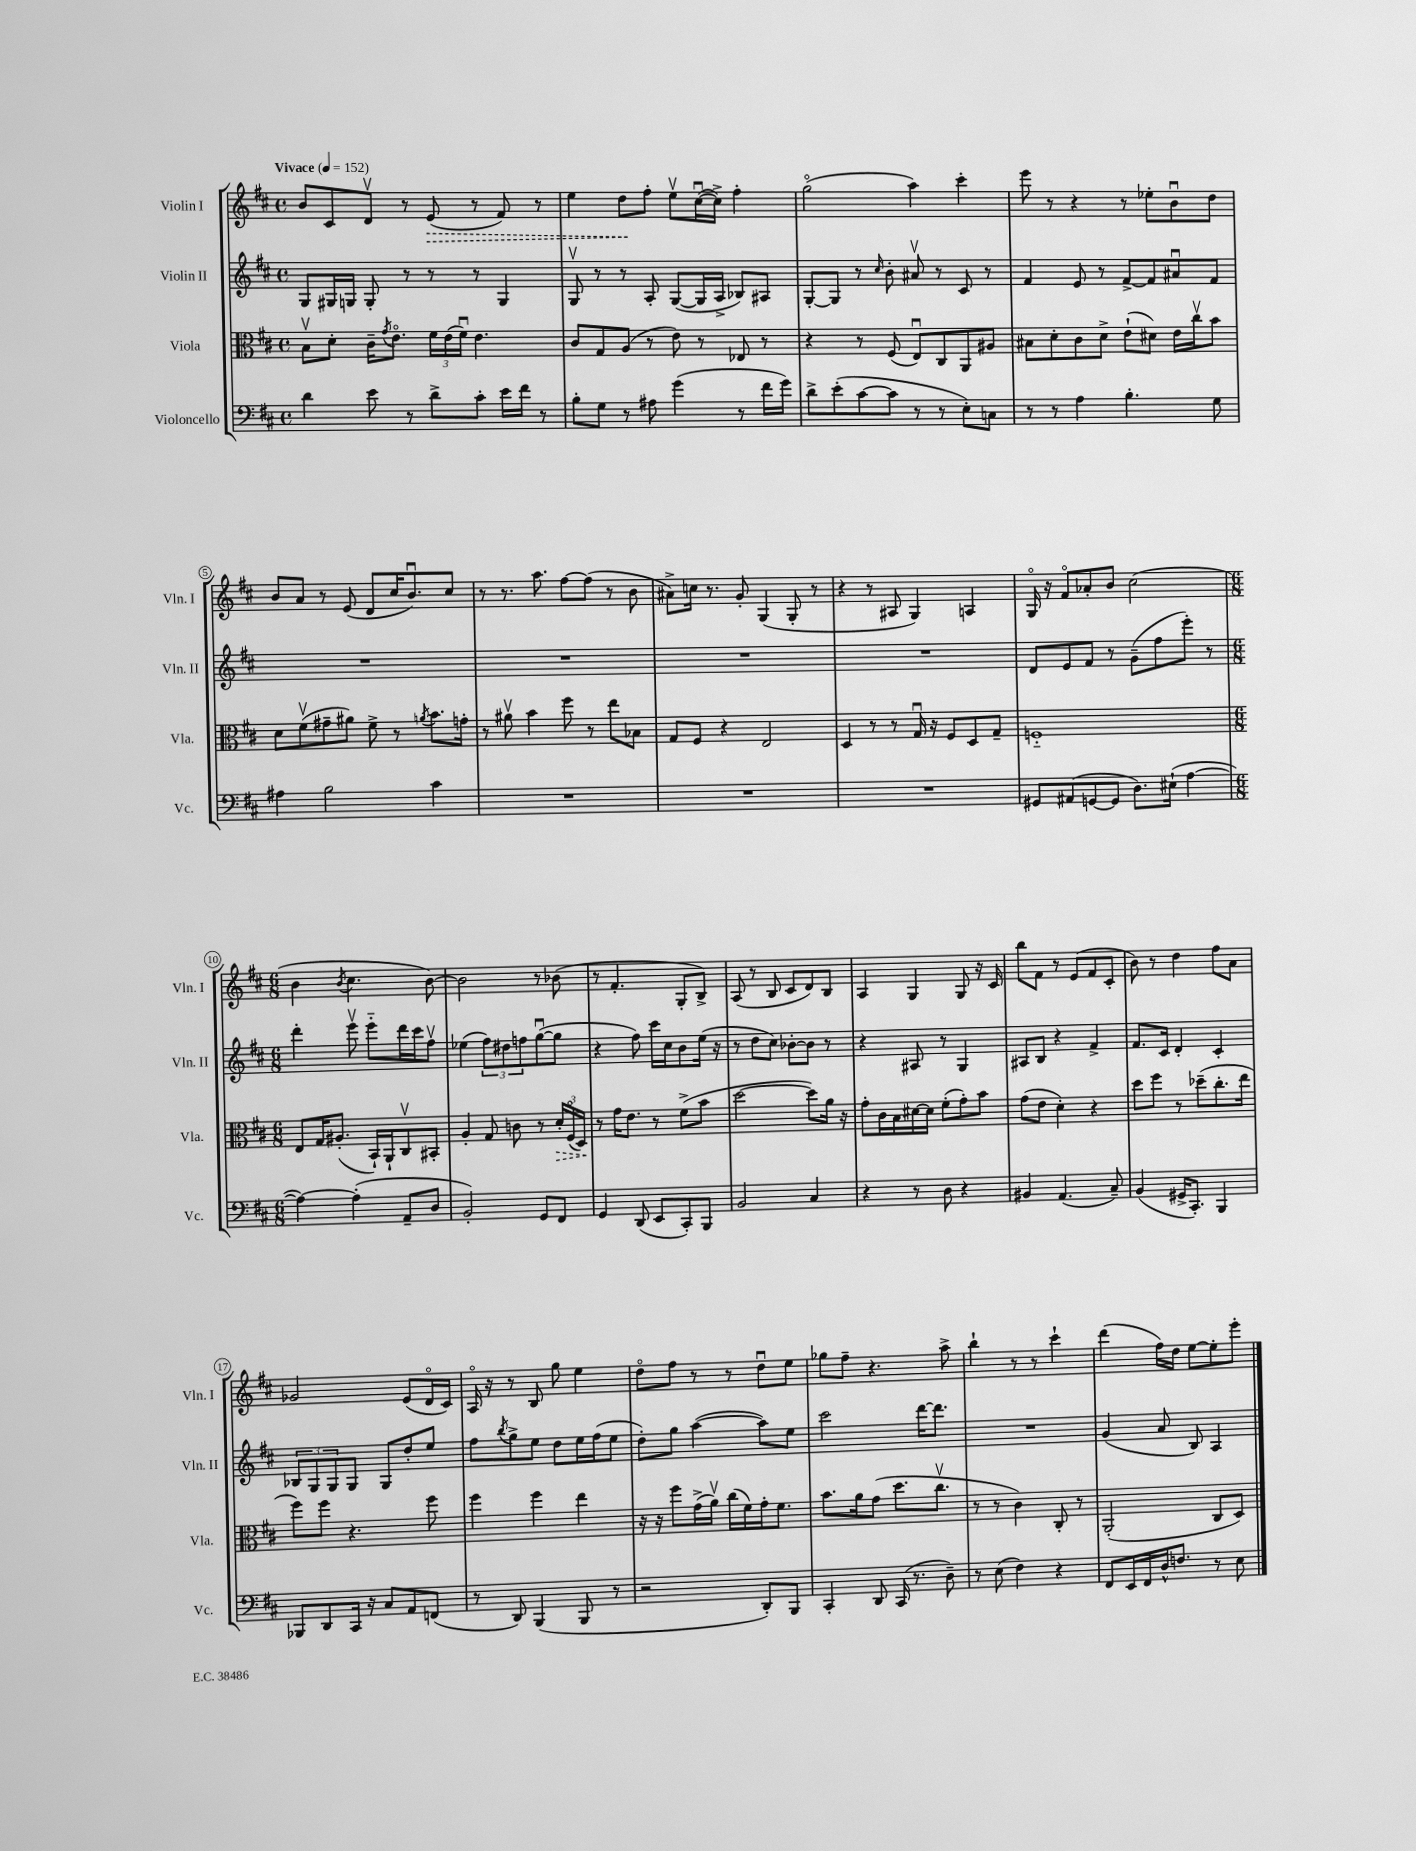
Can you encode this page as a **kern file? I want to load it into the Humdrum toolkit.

**kern	**kern	**kern	**kern
*staff4	*staff3	*staff2	*staff1
*clefF4	*clefC3	*clefG2	*clefG2
*k[f#c#]	*k[f#c#]	*k[f#c#]	*k[f#c#]
*M4/4	*M4/4	*M4/4	*M4/4
*met(c)	*met(c)	*met(c)	*met(c)
*MM152	*MM152	*MM152	*MM152
4d	8Bv	8G	8b
.	8d'	16G#	8c#
.	.	16G	.
8e	16c#~	8G'	8dv
.	8qg	.	.
.	8.eo	.	.
8r	.	8r	8r
8d^	24f#	8r	(8e
.	(24e	.	.
.	24f#u)	.	.
8c#'	4.e	8r	8r
16e	.	4G	8f#)
16f#	.	.	.
8r	.	.	8r
=	=	=	=
8B'	8c#	8Gv	4ee
8G	8G	8r	.
8r	(8A	8r	8dd
8A#	8r	8A'	8ff#'
(4g	8e)	([8G	8eev
.	8r	16G]	([16cc#u
.	.	16A^	16cc#^])
8r	8E-	8B-)	4ff#'
16f#	8r	8A#	.
16g)	.	.	.
=	=	=	=
8d^	4r	[8G'	(2ggo
(8e'	.	8G]	.
[8c#	8r	8r	.
.	.	16qqcc#	.
8c#]	(8F#	8b'	.
8r	8Eu)	8a#v	4aa)
8r	8C#	8r	.
8E')	8AA	8c#	4ccc#'
8C	8A#	8r	.
=	=	=	=
8r	8B#	4f#	8eee
8r	8d'	.	8r
4A	8c#	8e	4r
.	8d^	8r	.
4.B'	(8e`	[8f#^	8r
.	8d#)	8f#]	8ee-'
.	16e	8a#u	8bu
.	16cc#v	.	.
8G	8b	8f#	8dd
=	=	=	=
4A#	8d	1r	8b
.	(8f#v	.	8a
2B	8g#~	.	8r
.	8a#)	.	(8e
.	8f#^	.	8d
.	8r	.	16cc#
.	.	.	8.bu)
.	8qa	.	.
4c#	8.b	.	.
.	.	.	8cc#
.	16g'	.	.
=	=	=	=
1r	8r	1r	8r
.	8a#v	.	8.r
.	4b	.	.
.	.	.	8.aa
.	8ff#	.	[8ff#
.	8r	.	(8ff#]
.	8ee	.	8r
.	8B-	.	8b
=	=	=	=
1r	8G	1r	8a#^)
.	8F#	.	16cc
.	.	.	8.r
.	4r	.	.
.	.	.	8g'
.	2E	.	(4G
.	.	.	8G'
.	.	.	8r
=	=	=	=
1r	4D	1r	4r
.	8r	.	8r
.	8r	.	8A#
.	16Gu	.	4G)
.	16r	.	.
.	8F#	.	.
.	8D	.	4A
.	8G~	.	.
=	=	=	=
8GG#	1F'~	8d	16Go
.	.	.	16r
(8AA#	.	8e	8f#o
[8GG	.	8f#	8a-'
8GG]	.	8r	8b
8.D)	.	(8g~	(2cc#
.	.	8ff#	.
(16E#`	.	.	.
[4A	.	8eee')	.
.	.	8r	.
=	=	=	=
*M6/8	*M6/8	*M6/8	*M6/8
4A_)	8E	4ddd'	4b
.	16G	.	.
.	(8.A#'	.	.
.	.	.	8qb
(4A']	.	8eeev	4.cc#
.	16BB`)	8eee'~	.
.	16AA`	.	.
8AA~	8C#v	16ddd	.
.	.	16ccc#	.
8D	8BB#'	8ff#v	[8b)
=	=	=	=
2BB')	4A'	(4ee-	2b]
.	8G	12ff#)	.
.	.	12dd#	.
.	8c	.	.
.	.	12ff	.
8GG	8r	([8ggu	8r
8FF#	24d'	8gg]	(8b-
.	(24F#o	.	.
.	24D)	.	.
=	=	=	=
4GG	8r	4r	8r
.	16g	.	4.f#'
.	8.e	.	.
(8DD	.	8ff#)	.
8EE	8r	16ccc#	.
.	.	16cc#	.
8CC#')	(8f#^	8b	8G'
8BBB	8b	(16ee	8B^)
.	.	16r	.
=	=	=	=
2BB	[2dd	8r	(8A
.	.	8dd	8r
.	.	8cc#)	8B
.	.	[8b-'	8c#
4C#	8dd])	8b-]	8d)
.	16a	8r	8B
.	16r	.	.
=	=	=	=
4r	8g'	4r	4A
.	16c#	.	.
.	16B	.	.
8r	[16d#	8A#	4G
.	16d#]	.	.
8D	(8f#'	8r	.
4r	8g')	4G	8G
.	8b	.	16r
.	.	.	16c#
=	=	=	=
4BB#	(8g	8A#	8bb
.	8e	8B	8f#
(4.AA	4d')	4r	8r
.	.	.	(8e
.	4r	4f#^	8f#
8C#~)	.	.	8c#'
=	=	=	=
(4BB	8dd	8.f#	8b)
.	8ff#	.	8r
.	.	16c#	.
16GG#^	8r	4d'	4dd
8.CC#')	.	.	.
.	(8dd-~	.	.
4BBB	8.cc#'	4c#'	8ff#
.	.	.	8a
.	16ee	.	.
=	=	=	=
8BBB-	8ff#)	12B-	2g-
.	.	12G	.
8DD	8ff#	.	.
.	.	12G	.
16CC#	4.r	8G	.
16r	.	.	.
8C#	.	8G	.
8AA	.	8dd'	(8e
(8FF	8ff#	8ee	16do
.	.	.	16c#)
=	=	=	=
8r	4ff#	8ff#	16Ao
.	.	.	16r
.	.	8qbb	.
8DD)	.	8gg^	8r
(4BBB	4ff#	8ee	8B
.	.	8dd	8gg
8BBB	4ee	16ee	4ee
.	.	(16ff#	.
8r	.	8ee	.
=	=	=	=
2r	16r	8dd')	8ddo
.	16r	.	.
.	8ff#	8gg	8ff#
.	(16g^	([4aa	8r
.	16av)	.	.
.	(16cc#	.	8r
.	16f#)	.	.
8DD')	16g'	8aa])	8ddu
.	8.f#	.	.
8BBB	.	8ee	8ee
=	=	=	=
4CC#'	8.b	2ccc#	8gg-
.	.	.	8ff#~
.	16a	.	.
8DD	(8g	.	4.r
(16CC#	8.dd	.	.
8.r	.	.	.
.	.	[16ddd	.
.	8.cc#v	8.ddd]	.
8D~)	.	.	8aa^
=	=	=	=
8r	8r	2.r	4bb`
(8E	8r	.	.
4F#)	4c#)	.	8r
.	.	.	8r
4r	8C#'	.	4ccc#`
.	8r	.	.
=	=	=	=
8FF#	(2AA'	(4g	(4ddd
16EE	.	.	.
16FF#	.	.	.
16D^^	.	8a	16ff#)
8.F	.	.	16dd
.	.	8B)	[8ee
8r	8C#	4A	8ee']
8E	8D)	.	8eee'
==	==	==	==
*-	*-	*-	*-
